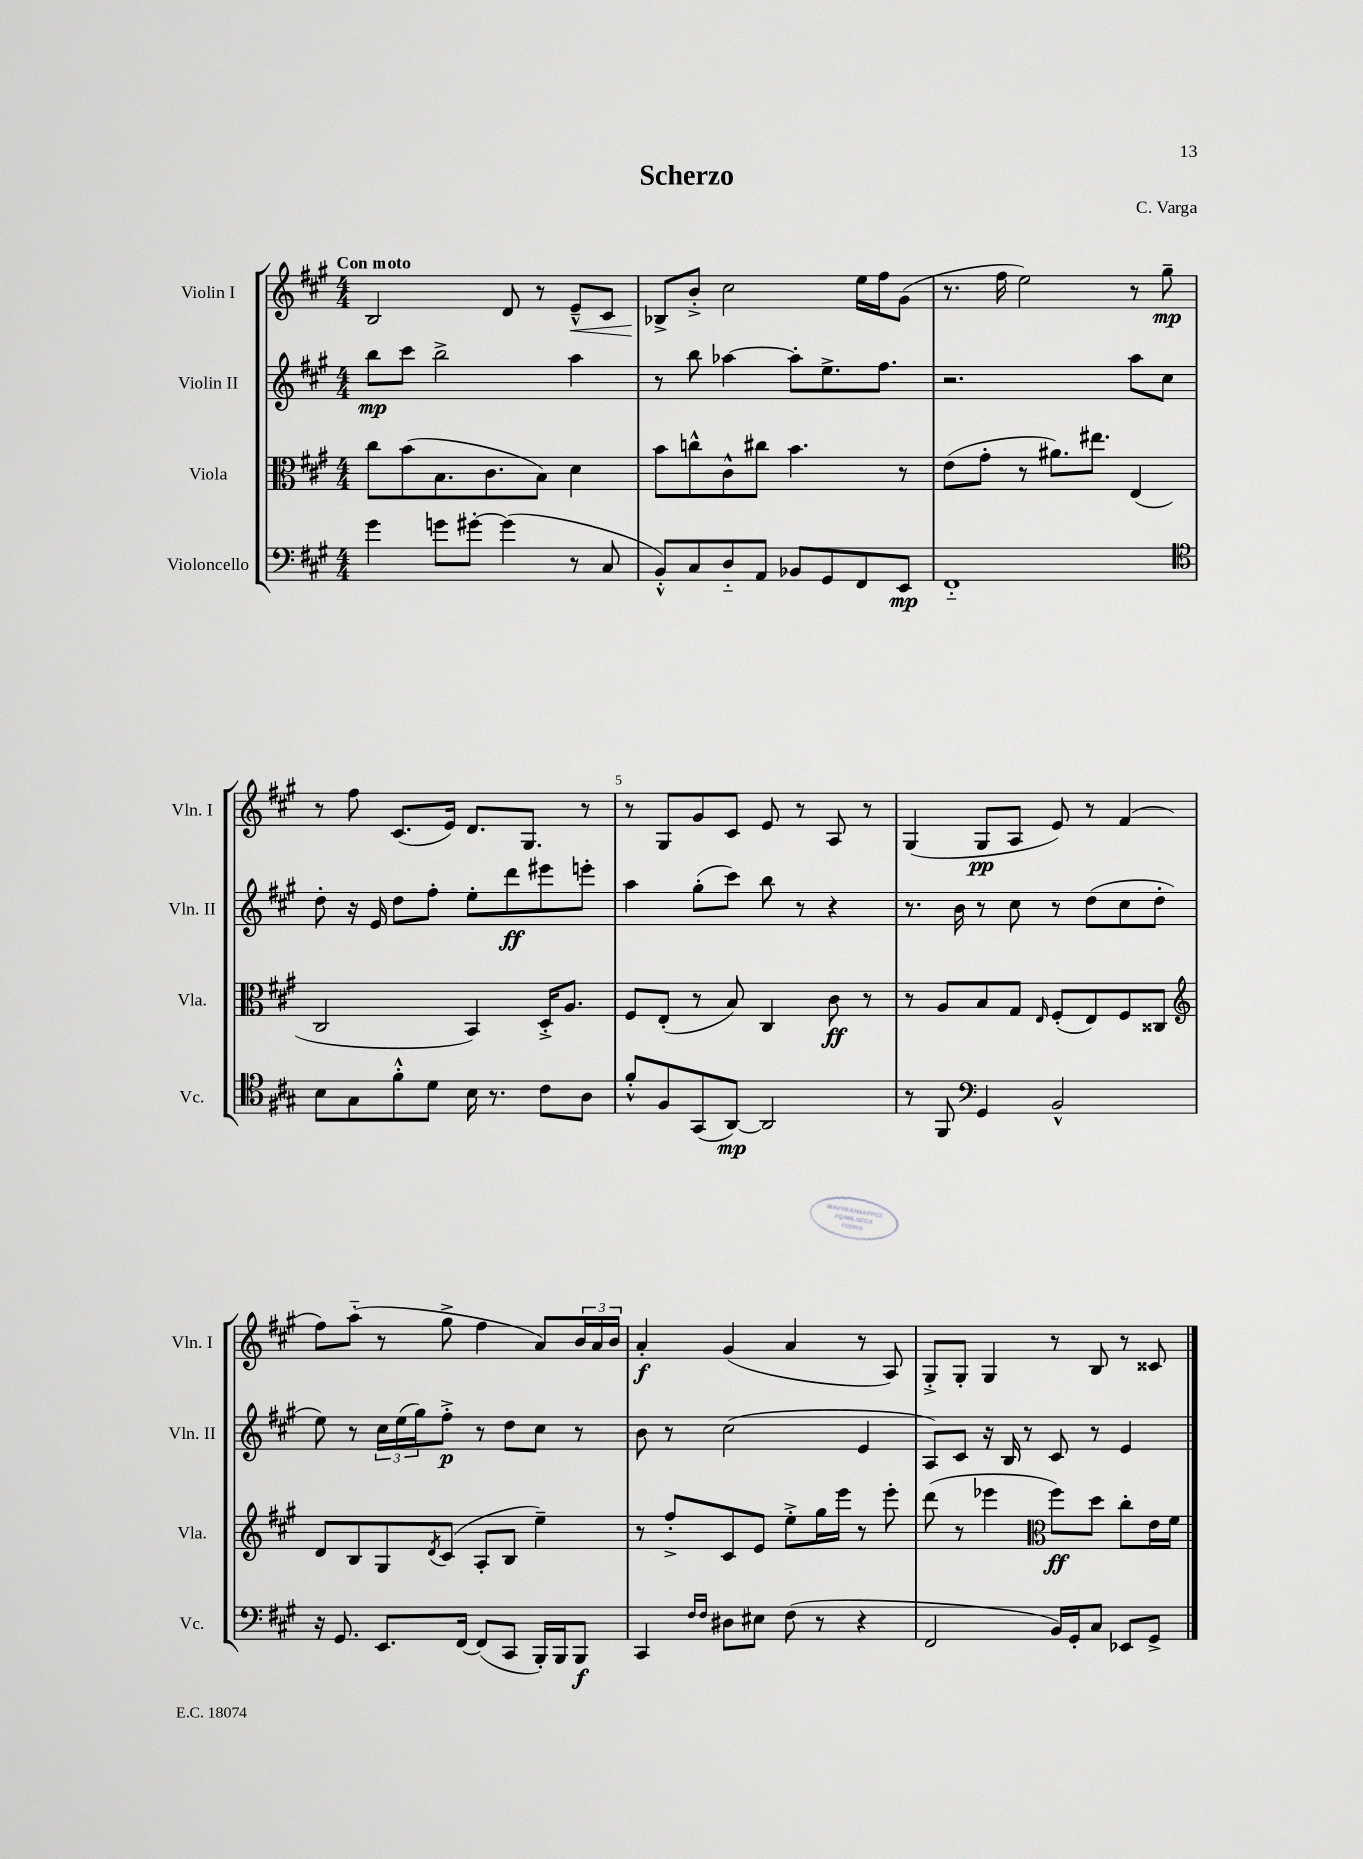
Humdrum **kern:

**kern	**kern	**kern	**kern
*staff4	*staff3	*staff2	*staff1
*clefF4	*clefC3	*clefG2	*clefG2
*k[f#c#g#]	*k[f#c#g#]	*k[f#c#g#]	*k[f#c#g#]
*M4/4	*M4/4	*M4/4	*M4/4
4g#	8cc#	8bb	2B
.	(8b	8ccc#	.
8g	8.B	2bb^	.
[8g#'	.	.	.
.	8.c#	.	.
(4g#]	.	.	8d
.	8B)	.	8r
8r	4d	4aa	8e~^^
8C#	.	.	8c#
=	=	=	=
8BB'^^)	8b	8r	8B-^
8C#	8cc^^	8bb	8b'^
8D'~	8c#^^	[4aa-	2cc#
8AA	8cc#	.	.
8BB-	4.b	8aa-']	.
8GG#	.	8.ee^	.
8FF#	.	.	16ee
.	.	8.ff#	16ff#
8EE	8r	.	(8g#
=	=	=	=
1FF#'~	(8e	2.r	8.r
.	8g#'	.	.
.	.	.	16ff#
.	8r	.	2ee)
.	8.a#)	.	.
.	8.ee#	.	.
.	(4E	8aa	8r
.	.	8cc#	8gg#~
=	=	=	=
*clefC4	*	*	*
8B	2C#	8dd'	8r
8G#	.	16r	8ff#
.	.	16e	.
8f#'^^	.	8dd	(8.c#
8d	.	8ff#'	.
.	.	.	16e)
16B	4BB)	8ee'	8.d
8.r	.	.	.
.	.	8ddd	.
.	.	.	8.G#
8c#	16D'^	8eee#	.
.	8.A	.	.
8A	.	8eee'	8r
=	=	=	=
8f#'^^	8F#	4aa	8r
8F#	(8E'	.	8G#
(8GG#	8r	(8gg#'	8g#
[8AA)	8B)	8ccc#)	8c#
2AA]	4C#	8bb	8e
.	.	8r	8r
.	8c#	4r	8A
.	8r	.	8r
=	=	=	=
8r	8r	8.r	(4G#
8FF#	8A	.	.
.	.	16b	.
*clefF4	*	*	*
4GG#	8B	8r	8G#
.	8G#	8cc#	8A
.	16qqE	.	.
2BB^^	(8F#'	8r	8e)
.	8E)	(8dd	8r
.	8F#	8cc#	(4f#
.	8C##	8dd'	.
=	=	=	=
*	*clefG2	*	*
16r	8d	8ee)	8ff#)
8.GG#	.	.	.
.	8B	8r	(8aa'~
8.EE	8G#	24cc#	8r
.	.	(24ee	.
.	.	24gg#)	.
.	8qd	.	.
.	(8c#	8ff#'^	8gg#^
[16FF#	.	.	.
(8FF#]	8A'	8r	4ff#
8CC#	8B	8dd	.
16BBB')	4ee~)	8cc#	8a)
16BBB	.	.	.
8BBB	.	8r	24b
.	.	.	24a
.	.	.	24b
=	=	=	=
4CC#	8r	8b	4a'
.	8ff#'^	8r	.
16qqF#	.	.	.
16qqF#	.	.	.
8D#	8c#	(2cc#	(4g#
8E#	8e	.	.
(8F#	8ee'^	.	4a
8r	16gg#	.	.
.	16eee	.	.
4r	8r	4e	8r
.	8eee'	.	8A)
=	=	=	=
2FF#	(8ddd	8A)	8G#'^
.	8r	8c#	8G#'
.	4eee-	16r	4G#
.	.	16B	.
.	.	8r	.
*	*clefC3	*	*
16BB)	8ff#)	8c#	8r
16GG#'	.	.	.
8C#	8dd	8r	8B
8EE-	8cc#'	4e	8r
8GG#^	16e	.	8c##
.	16f#	.	.
==	==	==	==
*-	*-	*-	*-
